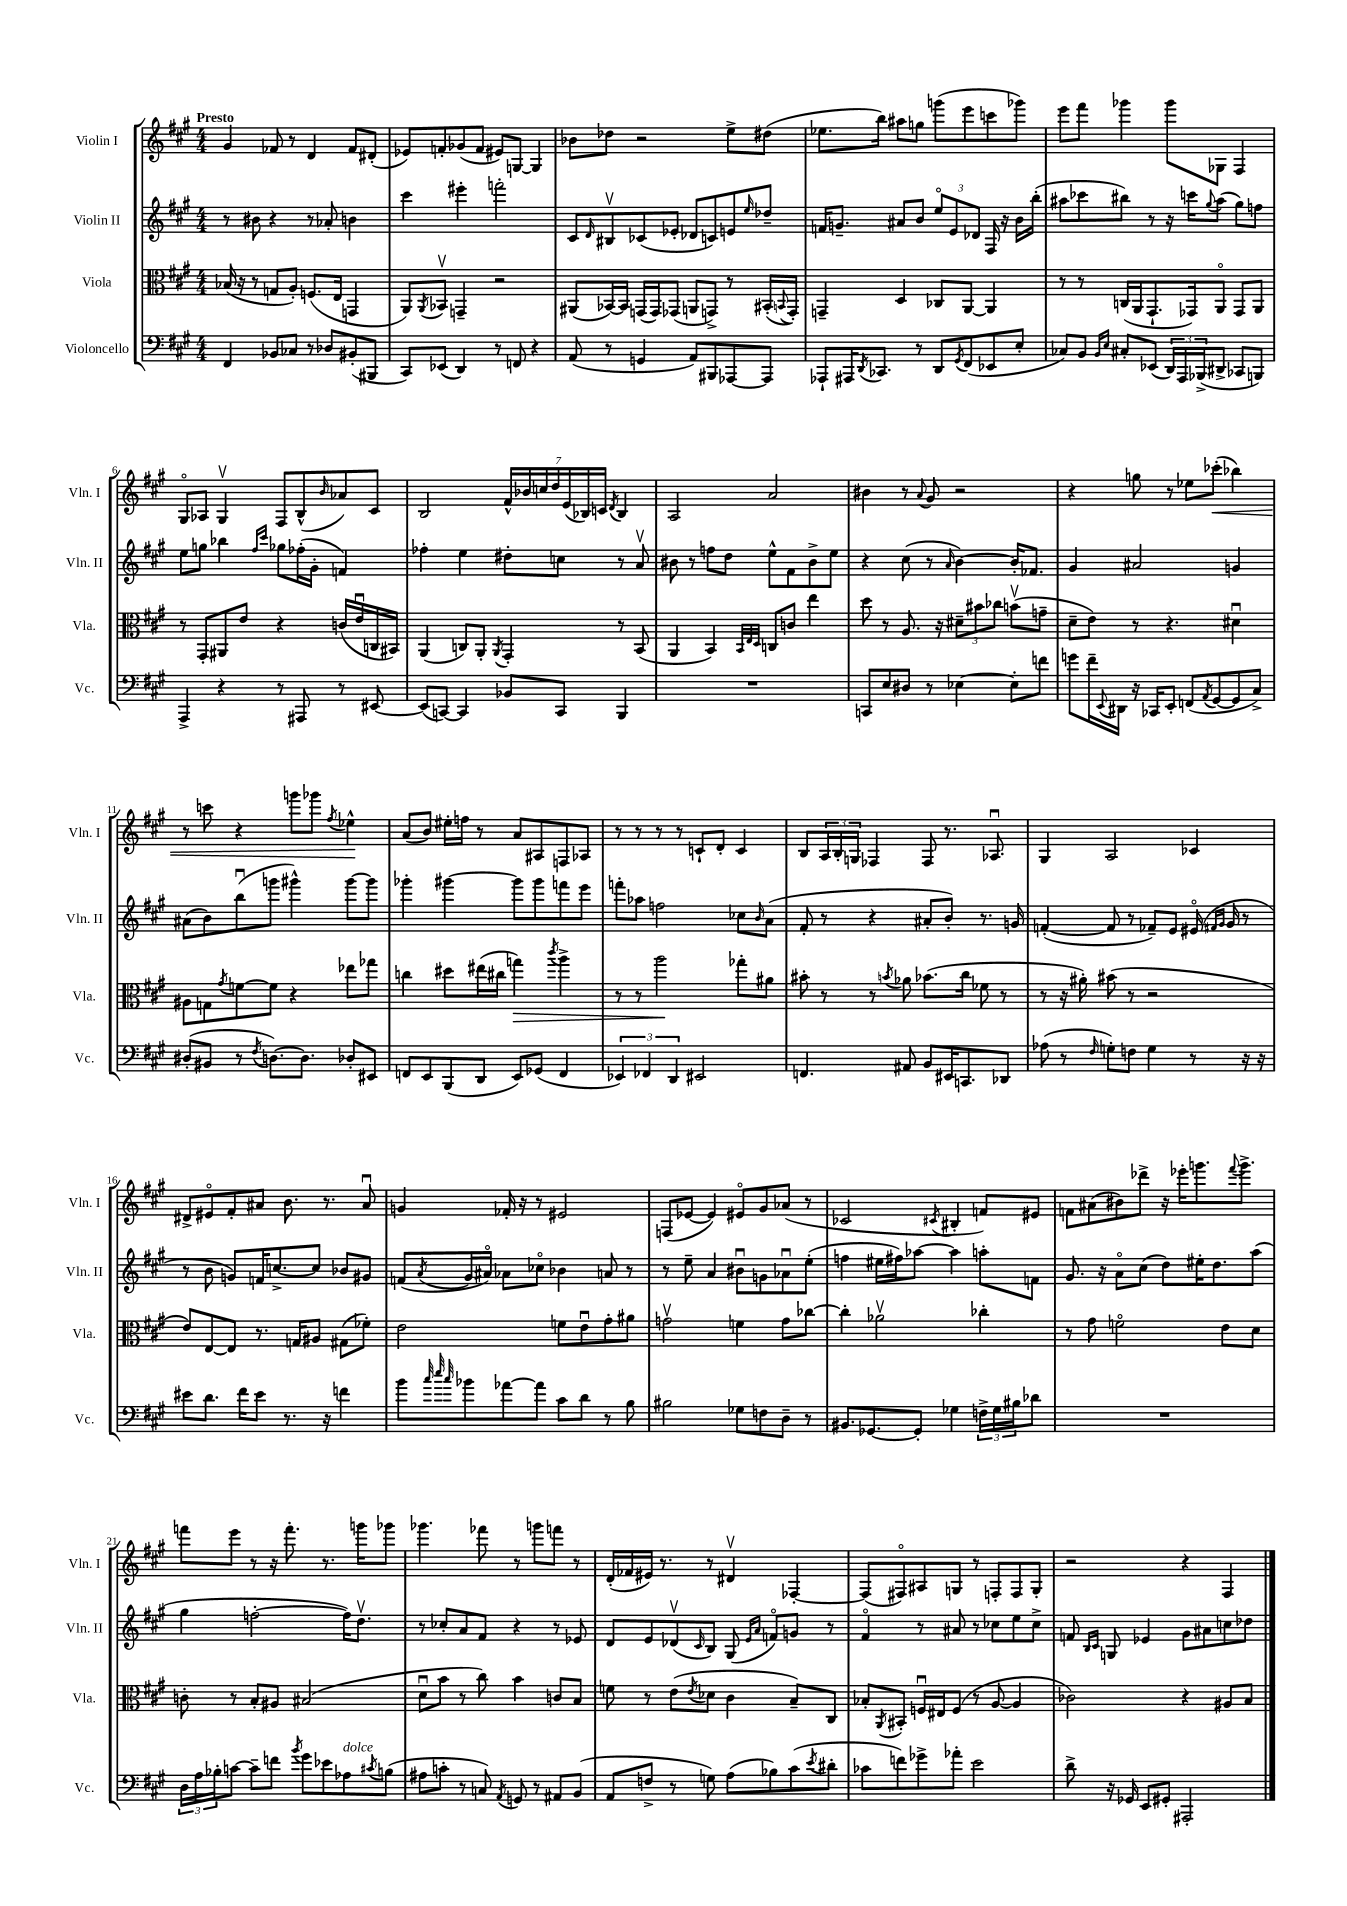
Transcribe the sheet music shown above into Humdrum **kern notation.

**kern	**kern	**dynam	**kern	**kern	**dynam
*part4	*part3	*part3	*part2	*part1	*part1
*staff4	*staff3	*staff3	*staff2	*staff1	*staff1
*I"Violoncello	*I"Viola	*	*I"Violin II	*I"Violin I	*
*I'Vc.	*I'Vla.	*	*I'Vln. II	*I'Vln. I	*
*clefF4	*clefC3	*	*clefG2	*clefG2	*
*k[f#c#g#]	*k[f#c#g#]	*	*k[f#c#g#]	*k[f#c#g#]	*
*M4/4	*M4/4	*	*M4/4	*M4/4	*
=1	=1	=1	=1	=1	=1
!	!	!	!	!LO:TX:a:B:t=Presto	!
4FF#/	(16B-X/	.	8r	4g#/	.
.	16r	.	.	.	.
.	8r	.	8b#X\	.	.
8BB-X/L	8Gn/L	.	4r	8f-X/	.
8C-X/J	8A'/J)	.	.	8r	.
8r	(8.Fn/L	.	8r	4d/	.
8D-X/L	.	.	8a-X'/	.	.
.	16E/Jk	.	.	.	.
(8BB#X'/	4GGn/	.	4bn\	8f-/L	.
8BBB#X/J	.	.	.	(8d#X'/J	.
=2	=2	=2	=2	=2	=2
8CC#/L)	8AA/L)	.	4ccc#\	8e-X/L)	.
.	8qAA/	.	.	.	.
(8EE-X/J	8BB-Xv/J	.	.	8fn'/	.
4DD/)	4GGn~/	.	4eee#X'\	(8g-X/	.
.	.	.	.	8f/J	.
8r	2r	.	2fffn'\	8e#X/L)	.
8FFn/	.	.	.	[8Gn/J	.
4r	.	.	.	4G/]	.
=3	=3	=3	=3	=3	=3
(8AA/	(8AA#X/L	.	8c#/L	8b-X\L	.
.	.	.	16qqd/	.	.
8r	[16BB-X/L)	.	8B#Xv/	8dd-X\J	.
.	16BB-/JJ]	.	.	.	.
4GGn/	(16GGn/LL	.	(8c-X/	2r	.
.	16GG/J)	.	.	.	.
.	(8GG-X/J	.	8e-X'/J	.	.
8AA/L)	8AAn/L	.	8d-X/L	.	.
8BBB#X/	8GGn^/J)	.	8cn/)	.	.
[8AAA-X/	8r	.	8en/	8ee^\L	.
.	.	.	16qqee/	.	.
8AAA-/J]	(16BB#X'/LL	.	8dd-X~/J	(8dd#X\J	.
.	8qqBBn/	.	.	.	.
.	16GG'/JJ)	.	.	.	.
=4	=4	=4	=4	=4	=4
8AAA-X`/L	4GGn~/	.	16fn/KL	8.ee-X\L	.
.	.	.	8.gn~/J	.	.
16AAA#X/K	.	.	.	.	.
8qDD/	.	.	.	.	.
8.CC-X/J	.	.	.	16bb\Jk)	.
.	4D/	.	8a#X/L	8aa#X\L	.
8r	.	.	8b/J	8ggn\J	.
8DD/L	8C-X/L	.	12ee/L	(8gggn\L	.
.	.	.	12e/	.	.
8qGG#/	.	.	.	.	.
(8FF#/	[8AA/J	.	.	8eee\	.
.	.	.	12d-X/J	.	.
8EE-X/	4AA/]	.	16F#/	8cccn\	.
.	.	.	16r	.	.
8E'/J	.	.	16b\LL	8ggg-X\J)	.
.	.	.	(16bb'\JJ	.	.
=5	=5	=5	=5	=5	=5
8C-X/L)	8r	.	8aa#X\L	8eee\L	.
8BB/J	8r	.	8ccc-X\	8fff#\J	.
16qqBB/LL	.	.	.	.	.
16qqE/JJ	.	.	.	.	.
8C#X'/L	(16Cn/LL	.	8bb#X\J)	4ggg-X\	.
.	16AA/J	.	.	.	.
(8EE-X/J	8.GG#`/	.	8r	.	.
24DD/LL)	.	.	16r	8ggg-\L	.
24AAA/	.	.	.	.	.
.	16GG-X/k)	.	16cccn\KL	.	.
(24BBB-X^/J	.	.	.	.	.
.	.	.	8qqgg#/	.	.
8DD#X^/J	8AA/J	.	(8aa#\J	8G-X\J	.
8CC-X/L	8GG-/L	.	8gg#\L)	4F#/	.
8BBBn/J)	8AA/J	.	8ffn\J	.	.
!!LO:LB:g=z
=6	=6	=6	=6	=6	=6
4AAA^/	8r	.	8ee\L	8G#/L	.
.	8GG#'/L	.	8ggn\J	8A-X/J	.
4r	8AA#X/	.	4bb-X\	4G#v/	.
.	8e/J	.	.	.	.
.	.	.	16qqff#/LL	.	.
.	.	.	16qqccc#/JJ	.	.
8r	4r	.	8gg-X\L	8F#/L	.
8AAA#X/	.	.	(16ff-X'\L	(8B^^/	.
.	.	.	16g#'\JJ	.	.
.	.	.	.	16qqb/	.
8r	(16cn/LL	.	4fn/)	8a-X/)	.
.	16eu/	.	.	.	.
[8EE#X/	16Cn/	.	.	8c#/J	.
.	16BB#X/JJ)	.	.	.	.
=7	=7	=7	=7	=7	=7
(8EE#/L]	(4AA/	.	4ff-X'\	2B/	.
[8CCn/J)	.	.	.	.	.
4CC/]	8Cn/L)	.	4ee\	.	.
.	8AA'/J	.	.	.	.
.	8qAA/	.	.	.	.
8BB-X/L	4GG#'/	.	8dd#X'\L	28f#^^/LL	.
.	.	.	.	28b-X/	.
.	.	.	.	28ccn/	.
.	.	.	.	28dd/	.
8CC/J	.	.	8ccn\J	.	.
.	.	.	.	(28e/	.
.	.	.	.	28B-X/)	.
.	.	.	.	28cn/JJ	.
.	.	.	.	8qd/	.
4BBB/	8r	.	8r	4B-/	.
.	(8BB/	.	8av/	.	.
=8	=8	=8	=8	=8	=8
1r	4AA/	.	8b#X\	2A/	.
.	.	.	8r	.	.
.	4BB/)	.	8ffn\L	.	.
.	.	.	8dd\J	.	.
.	32qqBB/LLL	.	.	.	.
.	32qqE/	.	.	.	.
.	32qqD/JJJ	.	.	.	.
.	8Cn/L	.	8ee^^\L	2a/	.
.	8cn/J	.	8f#\	.	.
.	4ee\	.	8b#^\	.	.
.	.	.	8ee\J	.	.
=9	=9	=9	=9	=9	=9
8CCn/L	8dd\	.	4r	4b#X\	.
8E/	8r	.	.	.	.
8D#X/J	8.A/	.	(8cc#\	8r	.
.	.	.	.	8qqa/	.
8r	.	.	8r	8g#/	.
.	16r	.	.	.	.
.	.	.	16qqa/	.	.
[4E-X\	12d#X~\L	.	[4b\)	2r	.
.	12b#X\	.	.	.	.
.	12cc-X\J	.	.	.	.
8E-'\L]	(8bnv\L	.	16b'/KL]	.	.
.	.	.	8.f-X/J	.	.
8fn\J	8gn~\J	.	.	.	.
=10	=10	=10	=10	=10	=10
8gn\L	8d~\L	.	4g#/	4r	.
16f#~\L	8e\J)	.	.	.	.
8qqEE/	.	.	.	.	.
16DD#X\JJ	.	.	.	.	.
16r	8r	.	2a#X/	8ggn\	.
16CC-X/KL	.	.	.	.	.
8EE'/J	4.r	.	.	8r	.
(8FFn/L	.	.	.	8ee-X\L	.
8qAA/	.	.	.	.	.
!	!	!	!	!	!LO:HP:b
[8GG#/	.	.	.	(8ccc-X'\J	<
8GG#/]	4d#Xu\	.	4gn/	4bb-X\)	.
8C#^/J)	.	.	.	.	.
!!LO:LB:g=z
=11	=11	=11	=11	=11	=11
(8D#X'/L	8A#X\L	.	(8a#X\L	8r	.
8BB#X/J	8Gn\	.	8b\)	8cccn\	.
.	8qg#/	.	.	.	.
8r	[8fn\	.	(8bbu\	4r	.
8qF#/	.	.	.	.	.
[8.Dn\L)	8f\J]	.	8gggn\J	.	.
.	4r	.	4ggg#X^^\)	8gggn\L	.
8.D\J]	.	.	.	.	.
.	.	.	.	8ggg-X\J	.
.	.	.	.	8qff#/	.
8D-X'/L	8ee-X\L	.	[8ggg#\L	4ee-X^^\	.
8EE#X/J	8gg-X\J	.	8ggg#\J]	.	.
.	.	.	.	.	[
=12	=12	=12	=12	=12	=12
8FFn/L	4ccn\	.	4ggg-X'\	(8a/L	.
8EE/	.	.	.	8b/J)	.
(8BBB/	8dd#X\L	.	[4ggg#X\	16ee#X'\LL	.
.	.	.	.	16ffn\JJ	.
8DD/J	(16ee#X\L	.	.	8r	.
.	16cc#X\JJ	.	.	.	.
!	!	!LO:HP:b	!	!	!
8EE/L)	4ggn\)	>	8ggg#\L]	8a/L	.
(8GG-X/J	.	.	8ggg#\	8A#X/	.
.	8qccc#/	.	.	.	.
4FF/	4aa^\	.	8fffn\	8Fn/	.
.	.	.	8eee\J	8A-X/J	.
=13	=13	=13	=13	=13	=13
6EE-X/)	8r	.	8fffn'\L	8r	.
.	8r	.	8aa-X\J	8r	.
6FF-X/	.	.	.	.	.
.	2aa\	.	2ffn\	8r	.
6DD/	.	.	.	.	.
.	.	.	.	8r	.
2EE#X/	.	.	.	8cn`/L	.
.	.	.	.	8d'/J	.
.	8gg-X'\L	]	8cc-X\L	4c/	.
.	.	.	16qqb/	.	.
.	8a#X\J	.	(8a\J	.	.
=14	=14	=14	=14	=14	=14
4.FFn/	8b#X'\	.	8f#'/	8B/L	.
.	8r	.	8r	24A/L	.
.	.	.	.	24B'/	.
.	.	.	.	24Gn/JJ	.
.	8r	.	4r	4F-X/	.
.	8qbn/	.	.	.	.
8AA#X/	8a-X\	.	.	.	.
8BB/L	(8.b-X\L	.	8a#X'/L	8F-/	.
16EE#X/K	.	.	8b'/J)	8.r	.
8.CCn/	16cc#\Jk	.	.	.	.
.	8f-X\	.	8.r	.	.
.	.	.	.	8.A-Xu/	.
8DD-X/J	8r	.	.	.	.
.	.	.	16gn/	.	.
=15	=15	=15	=15	=15	=15
(8A-X\	8r	.	([4fn'/	4G#/	.
8r	16r	.	.	.	.
.	16a#X'\)	.	.	.	.
16qqF#/	.	.	.	.	.
8Gn'\L)	(8b#X\	.	8f/]	2A/	.
8Fn\J	8r	.	8r	.	.
4G\	2r	.	8f-X~/L)	.	.
.	.	.	8e/J	.	.
8r	.	.	(16e#X/	4c-X/	.
.	.	.	16qqf#X/LL	.	.
.	.	.	16qqg#/JJ	.	.
.	.	.	16g#/	.	.
16r	.	.	8r	.	.
16r	.	.	.	.	.
!!LO:LB:g=z
=16	=16	=16	=16	=16	=16
8e#X\L	8e/L)	.	8r	8d#X^/L	.
8.d\J	[8E/	.	8b\	8e#X/	.
.	8E/J]	.	8gn/L)	8f#'/	.
16f#\KL	.	.	.	.	.
8e#\J	8.r	.	16fn/K	8a#X/J	.
.	.	.	[8.ccn^/	.	.
8.r	.	.	.	8.b\	.
.	16Gn/KL	.	.	.	.
.	8A#X/J	.	8cc/J]	.	.
16r	.	.	.	8.r	.
4fn\	(8G#X\L	.	8b-X/L	.	.
.	8f-X'\J)	.	8g#X/J	8a#u/	.
=17	=17	=17	=17	=17	=17
8b\L	2e\	.	(8fn/L	4gn/	.
32qqcc#/	.	.	.	.	.
32qqee/	.	.	.	.	.
32qqcc#/	.	.	8qa/	.	.
8b-X\	.	.	16g#/L	.	.
.	.	.	16a#X/JJ)	.	.
[8a-X\	.	.	8a-X\L	16f-X'/	.
.	.	.	.	16r	.
8a-\J]	.	.	8cc-X\J	8r	.
8c#\L	8fn\L	.	4b-X\	2e#X/	.
8d\J	8eu\	.	.	.	.
8r	8g#'\	.	8an/	.	.
8B\	8a#X\J	.	8r	.	.
=18	=18	=18	=18	=18	=18
2B#X\	2gnv\	.	8r	(8Fn/L	.
.	.	.	8ee~\	[8e-X/J	.
.	.	.	4a/	4e-/])	.
8G-X\L	4fn\	.	8b#Xu\L	8e#X/L	.
8Fn\	.	.	8gn\	8g#/	.
8D~\J	8g\L	.	8a-Xu\	(8a-X/J	.
8r	[8cc-X\J	.	(8ee'\J	8r	.
=19	=19	=19	=19	=19	=19
8.BB#X/L	4cc-'\]	.	4ffn\	2c-X/	.
[8.GG-X/	.	.	.	.	.
.	2a-Xv\	.	16ee#X\LL	.	.
.	.	.	16ff#X\J)	.	.
8GG-'/J]	.	.	[8aa-X\J	.	.
.	.	.	.	8qc#X/	.
4G-X\	.	.	4aa-\]	4B#X'/	.
24Fn^\LL	4cc-X'\	.	8aan'\L	8fn/L)	.
24G-\	.	.	.	.	.
24B#X\J	.	.	.	.	.
8d-X\J	.	.	8fn\J	8e#X/J	.
=20	=20	=20	=20	=20	=20
1r	8r	.	8.g#/	8fn\L	.
.	8g#\	.	.	(8a#X\	.
.	.	.	16r	.	.
.	2fn\	.	8a\L	8b#X\)	.
.	.	.	(8cc#\J	8ddd-X^\J	.
.	.	.	8dd\L)	16r	.
.	.	.	.	16eee-X'\KL	.
.	.	.	16ee#X'\K	8.gggn\	.
.	.	.	8.dd\	.	.
.	8e\L	.	.	.	.
.	.	.	.	8qqfff#/	.
.	.	.	.	8.ggg^\J	.
.	8d\J	.	(8aa\J	.	.
!!LO:LB:g=z
=21	=21	=21	=21	=21	=21
24D\LL	8cn'\	.	4gg#\	8fffn\L	.
24A\	.	.	.	.	.
24B-X'\J	.	.	.	.	.
[8cn\J	8r	.	.	8eee\J	.
8c~\L]	8B'/L	.	[2ffn'\	8r	.
8fn\J	8A#X/J	.	.	16r	.
.	.	.	.	8.fff'\	.
8qb/	.	.	.	.	.
8g#\L	(2B#X/	.	.	.	.
8e-X\	.	.	.	8.r	.
!LO:TX:a:i:t=dolce	!	!	!	!	!
8A-X\	.	.	16ff\KL])	.	.
.	.	.	8.ddv\J	16gggn\KL	.
8qc#X/	.	.	.	.	.
(8Bn\J	.	.	.	8ggg-X\J	.
=22	=22	=22	=22	=22	=22
8A#X\L	8du\L	.	8r	4.ggg-X\	.
8cn'\J	8b\J	.	8cc-X'/L	.	.
8r	8r	.	8a/	.	.
8Cn/)	8cc#\)	.	8f#/J	8fff-X\	.
8qAA/	.	.	.	.	.
8GGn/	4b\	.	4r	8r	.
8r	.	.	.	8gggn\L	.
8AA#X/L	8cn/L	.	8r	8fffn\J	.
(8BB/J	8B/J	.	8e-X/	8r	.
=23	=23	=23	=23	=23	=23
8AA/L	8fn\	.	8d/L	(16d'/LL	.
.	.	.	.	16f-X/	.
8Fn^/J	8r	.	8e/	16e#X/JJ)	.
.	.	.	.	8.r	.
8r	(8e\L	.	(8d-Xv/	.	.
.	8qe/	.	16qqc#/	.	.
8Gn\)	8d-X\J	.	8B/J)	8r	.
(8A\L	4c#\	.	(8G#/	4d#Xv/	.
.	.	.	16qqe/LL	.	.
.	.	.	16qqa/JJ	.	.
8B-X\)	.	.	8fn/L)	.	.
(8c#\	8B~/L)	.	8gn/J	[4F-X'/	.
8qe/	.	.	.	.	.
8d#X'\J	8C#/J	.	8r	.	.
=24	=24	=24	=24	=24	=24
8c-X\L	8B-X'/L	.	4f#/	(8F-/L]	.
.	8qAA/	.	.	.	.
8fn\)	8BB#X'/J	.	.	8F#X/)	.
8g-X^\	16Fnu/LL	.	8r	8A#X/	.
.	16E#X/J	.	.	.	.
8a-X'\J	(8F/J	.	8a#X/	8Gn/J	.
2e\	8r	.	8r	8r	.
.	[8A/	.	8cc-X\L	8Fn'/L	.
.	4A/]	.	8ee\	8F/	.
.	.	.	8cc-^\J	8G'/J	.
=25	=25	=25	=25	=25	=25
8d^\	2c-X\)	.	8fn/	2r	.
.	.	.	16qqB/LL	.	.
.	.	.	16qqc#/JJ	.	.
16r	.	.	8Gn/	.	.
16GG-X/	.	.	.	.	.
8EE/L	.	.	4e-X/	.	.
8GG#X'/J	.	.	.	.	.
2AAA#X'/	4r	.	8g#\L	4r	.
.	.	.	8a#X\	.	.
.	8A#X/L	.	8ccn\	4F#/	.
.	8B/J	.	8dd-X\J	.	.
==	==	==	==	==	==
*-	*-	*-	*-	*-	*-
